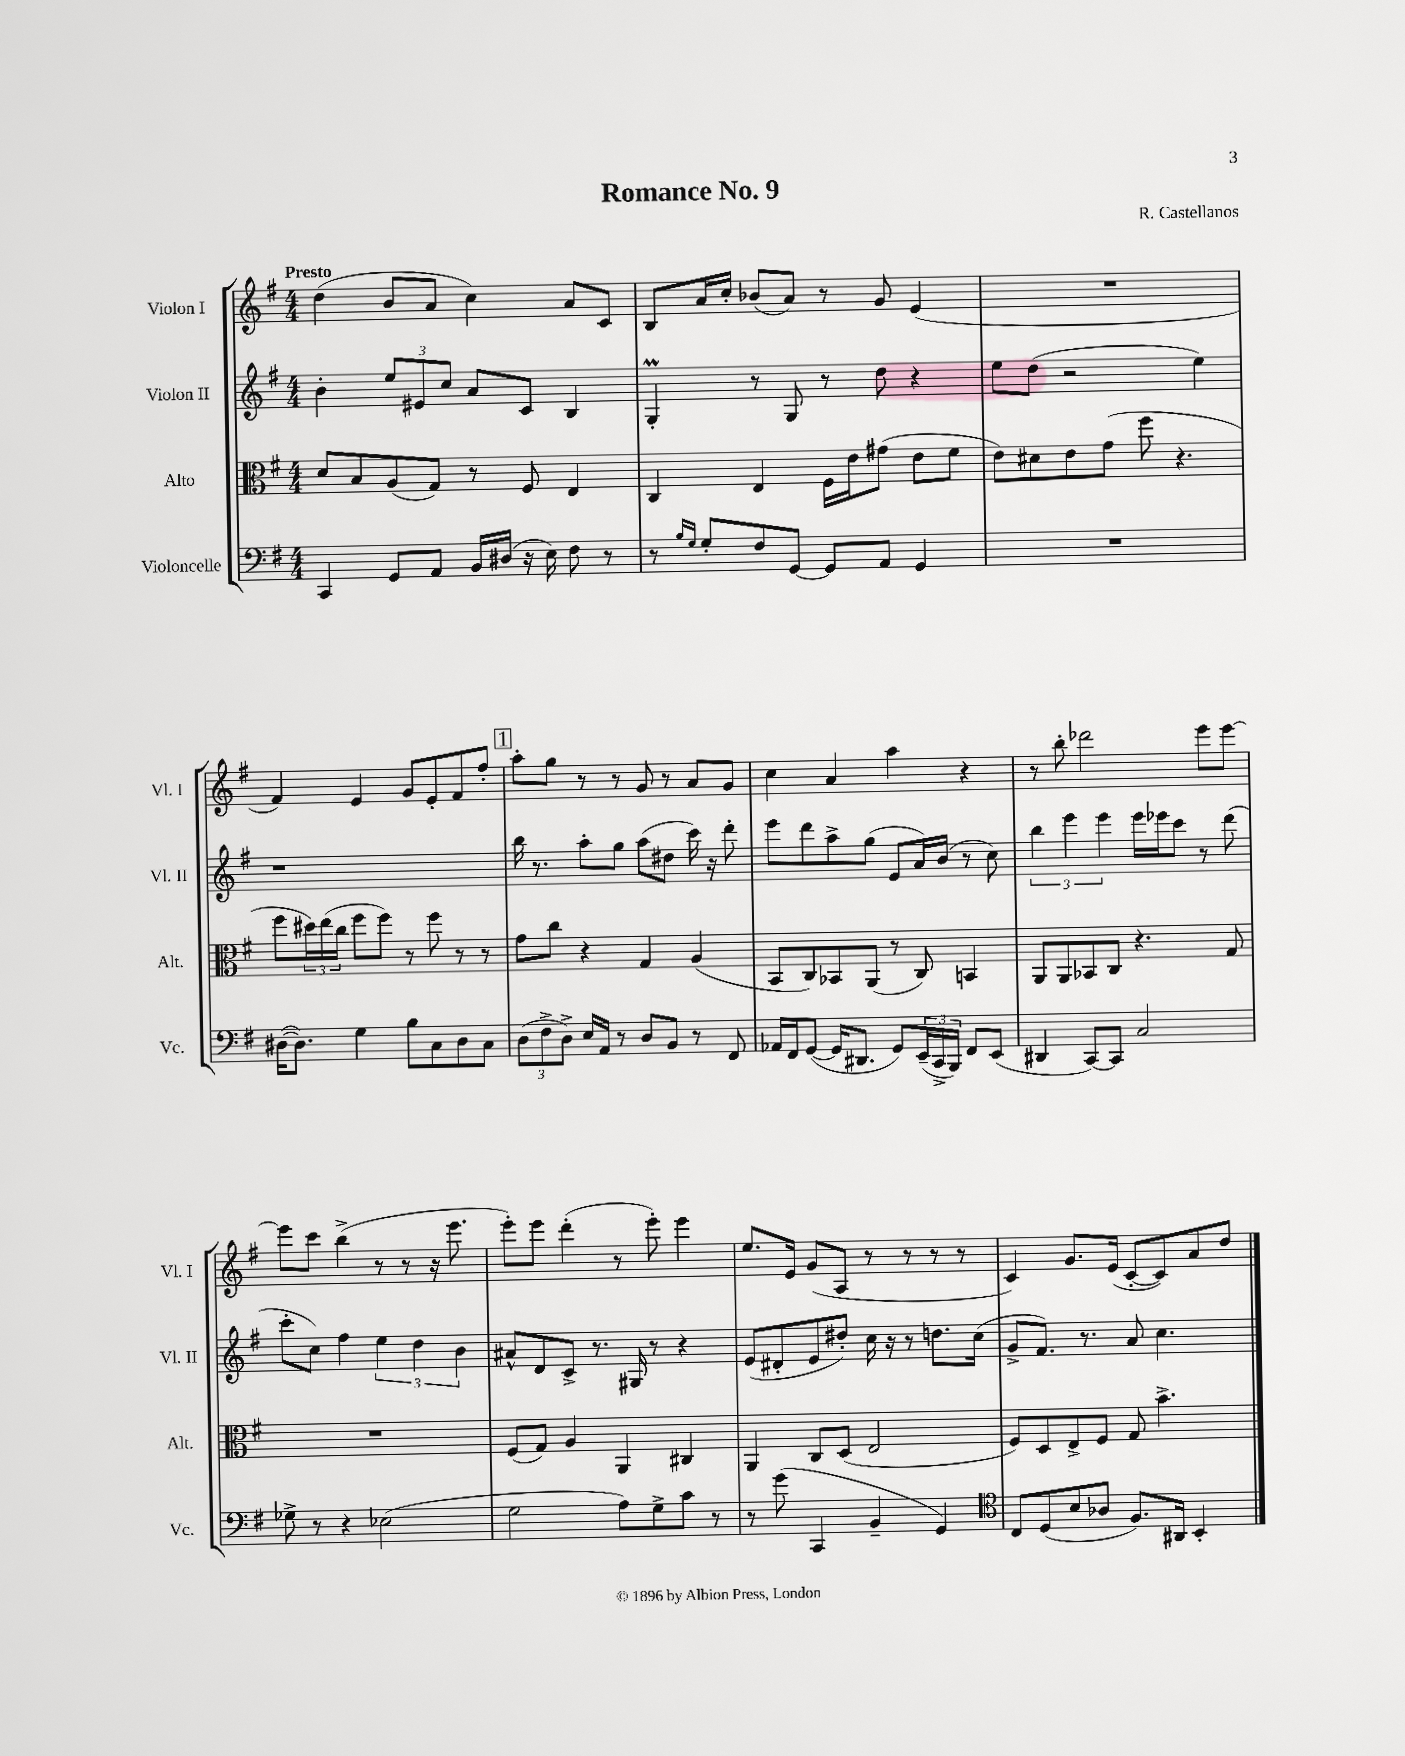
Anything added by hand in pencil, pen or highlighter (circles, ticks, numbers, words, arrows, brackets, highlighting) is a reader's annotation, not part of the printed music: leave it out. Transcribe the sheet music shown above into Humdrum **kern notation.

**kern	**kern	**kern	**kern
*staff4	*staff3	*staff2	*staff1
*clefF4	*clefC3	*clefG2	*clefG2
*k[f#]	*k[f#]	*k[f#]	*k[f#]
*M4/4	*M4/4	*M4/4	*M4/4
4CC/	8d/L	4b'\	(4dd\
.	8B/	.	.
8GG/L	(8A/	12ee/L	8b/L
.	.	12e#/	.
8AA/J	8G/J)	.	8a/J
.	.	12cc/J	.
16BB/LL	8r	8a/L	4cc\)
(16D#/JJ	.	.	.
16r	8F#/	8c/J	.
16E\)	.	.	.
8F#\	4E/	4B/	8a/L
8r	.	.	8c/J
=	=	=	=
8r	4C/	4G'/	8B/L
16qqB/LL	.	.	.
16qqG/JJ	.	.	.
8G'/L	.	.	16a/L
.	.	.	16cc'/JJ
8F#/	4E/	8r	(8b-/L
[8GG/J	.	8G/	8a/J)
8GG/]L	16F#\LL	8r	8r
.	16e\J	.	.
8AA/J	(8g#\J	8dd\	8g/
4GG/	8e\L	4r	(4e/
.	8f#\J	.	.
=	=	=	=
1r	8e\L)	8ee\L	1r
.	8d#\	(8dd\J	.
.	8e\	2r	.
.	(8g\J	.	.
.	8ff#\	.	.
.	4.r	.	.
.	.	4ee\)	.
=	=	=	=
([16D#\LK	8ff#\L	1r	4f#/)
8.D#\]J)	.	.	.
.	24dd#\L)	.	.
.	(24ee\	.	.
.	24cc\JJ	.	.
4G\	8ff#\L	.	4e/
.	8ff#\J)	.	.
8B\L	8r	.	8g/L
8C\	8ff#\	.	8e'/
8D#\	8r	.	8f#/
8C\J	8r	.	8ff#'/J
=	=	=	=
(12D\L	8g\L	16bb\	8aa'\L
.	.	8.r	.
12F#^\	.	.	.
.	8cc\J	.	8gg\J
12D^\J)	.	.	.
16E/LL	4r	8aa'\L	8r
16AA/JJ	.	.	.
8r	.	8gg\J	8r
8D/L	4G/	(8aa\L	8g/
8BB/J	.	8dd#\J	8r
8r	(4A/	16ccc\)	8a/L
.	.	16r	.
8FF#/	.	8ddd'\	8g/J
=	=	=	=
16AA-/LL	8BB/L	8eee\L	4cc\
16FF#/J	.	.	.
([8GG/J	8C/)	8ddd\	.
16GG/]LK	8BB-/	8aa^\	4a/
8.DD#/J	.	.	.
.	(8AA/J	(8gg\J	.
8GG/L)	8r	8e/L	4aa\
(24EE~/L	8C/)	16a/L)	.
24CC^/	.	.	.
.	.	(16b/JJ	.
24BBB/JJ)	.	.	.
8FF#/L	4BB/	8r	4r
(8EE/J	.	8cc\)	.
=	=	=	=
4DD#/	8AA/L	6bb\	8r
.	8AA/	.	8bb'\
.	.	6eee\	.
[8CC/L)	8BB-/	.	2ddd-\
.	.	6eee\	.
8CC/]J	8C/J	.	.
2C/	4.r	16eee\LL	.
.	.	16eee-\J	.
.	.	8ccc\J	.
.	.	8r	8eee\L
.	8G/	(8ddd\	[8eee\J
=	=	=	=
8G-^\	1r	8ccc'\L	8eee\]L
8r	.	8cc\J)	8ccc\J
4r	.	4ff#\	(4bb^\
(2E-\	.	6ee\	8r
.	.	.	8r
.	.	6dd\	.
.	.	.	16r
.	.	.	8.eee\
.	.	6b\	.
=	=	=	=
2G\	(8F#/L	8a#^^/L	8eee'\L)
.	8G/J)	8d/	8eee\J
.	4A/	8c^/J	(4ddd'\
.	.	8.r	.
8A\L)	4AA/	.	8r
.	.	16G#/	.
8G^\	.	8r	8eee'\)
8c\J	4C#/	4r	4eee\
8r	.	.	.
=	=	=	=
8r	4AA/	(8e/L	8.ee/L
(8g\	.	8d#'/	.
.	.	.	16e/Jk
4CC/	8C/L	8e/	(8g/L
.	(8D/J	8dd#'/J)	8A/J
4BB~/	2E/	16cc\	8r
.	.	16r	.
.	.	8r	8r
4GG/)	.	8.dd\L	8r
.	.	.	8r
.	.	(16cc\Jk	.
=	=	=	=
*clefC4	*	*	*
8C/L	8F#/L)	8g^/L	4c/)
(8D/	8D/	8.f#/J)	.
8B/	8E^/	.	8.g/L
.	.	8.r	.
8A-/J	8F#/J	.	.
.	.	.	(16e/Jk
8.F#/L)	8G/	8a/	[8c'/L
.	4.b^\	4.cc\	8c/])
16AA#/Jk	.	.	.
4BB'/	.	.	8a/
.	.	.	8dd/J
==	==	==	==
*-	*-	*-	*-
